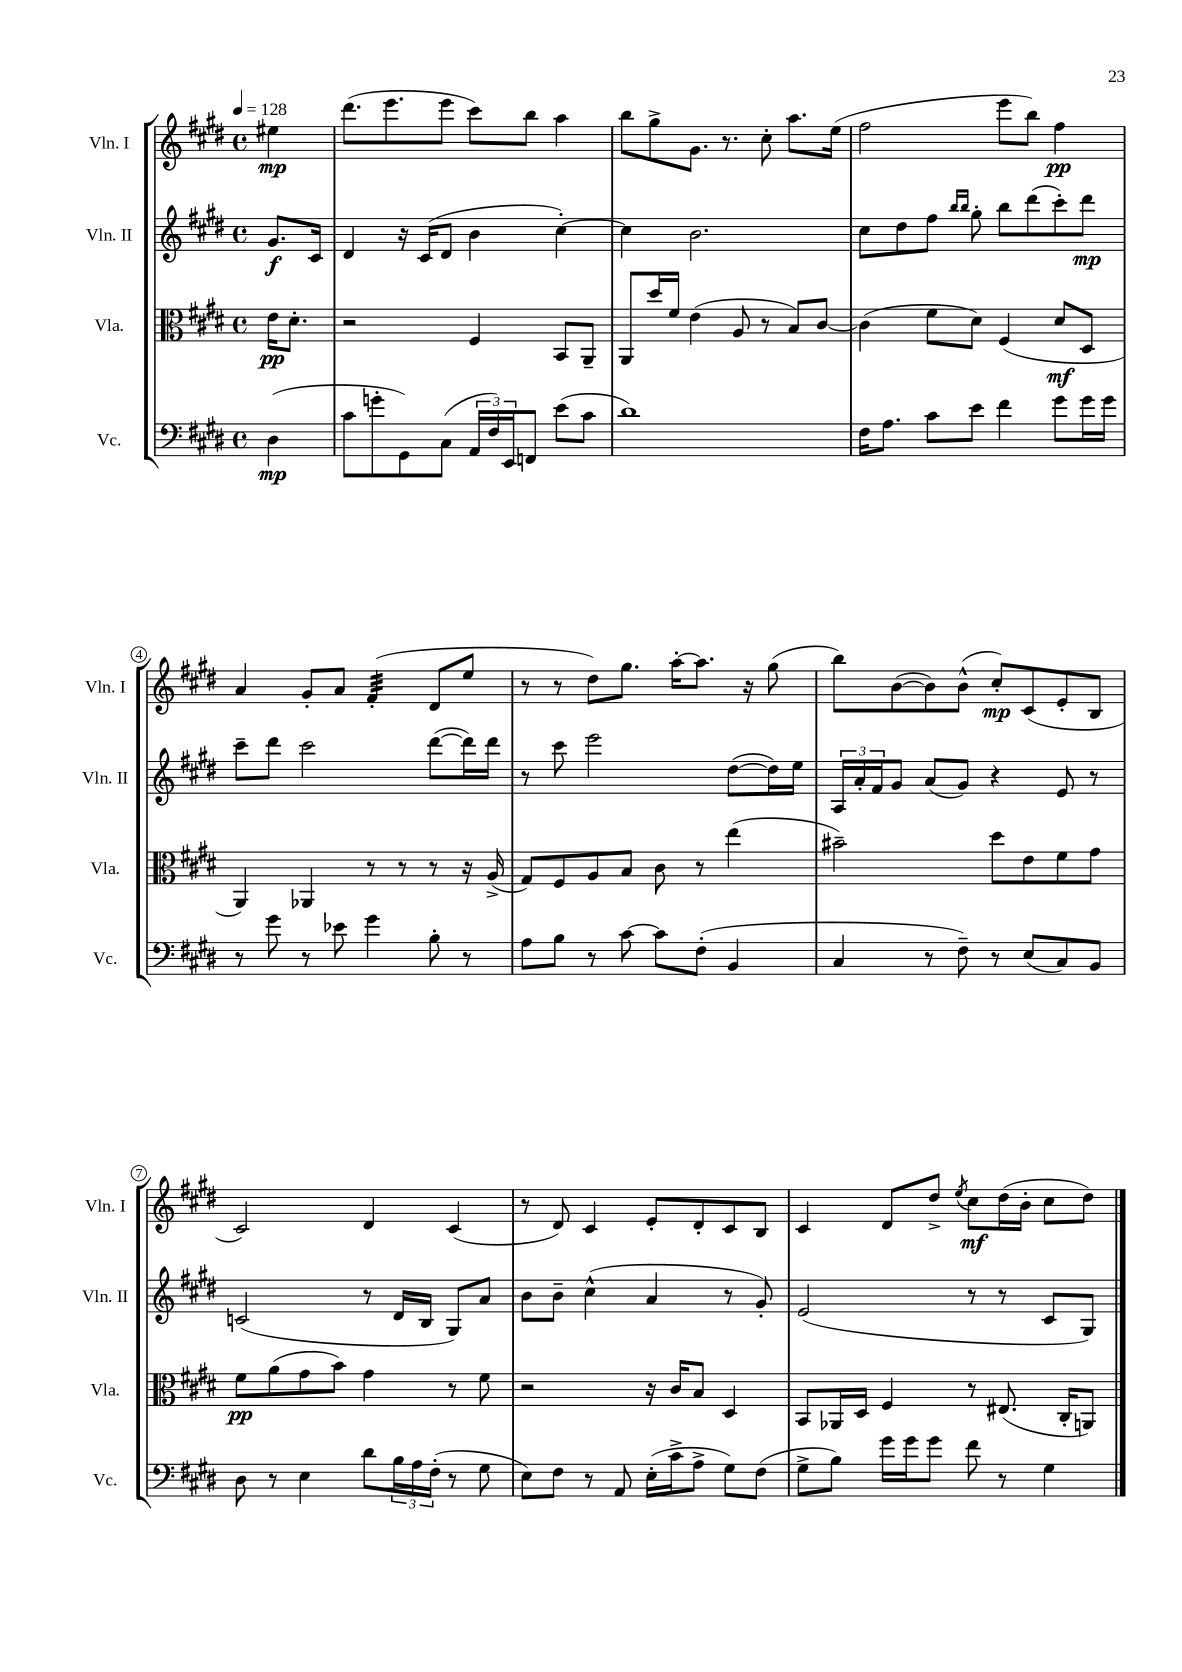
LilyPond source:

<<
\new StaffGroup <<
\new Staff = "s0" \with { instrumentName = "Vln. I" shortInstrumentName = "Vln. I" } {
    \clef treble \key e \major \defaultTimeSignature \time 4/4 \partial 4 \tempo 4 = 128
    eis''4\mp |
    dis'''8.( e'''8. e'''8 cis'''8) b''8 a''4 |
    b''8 gis''8-> gis'8. r8. cis''8-. a''8. e''16( |
    fis''2 e'''8 b''8) fis''4\pp |
    a'4 gis'8-. a'8 fis'4:32-.( dis'8 e''8 |
    r8 r8 dis''8) gis''8. a''16~-. a''8. r16 gis''8( |
    b''8) b'8~( b'8) b'8-^( cis''8-.\mp) cis'8( e'8-. b8 |
    cis'2) dis'4 cis'4( |
    r8 dis'8) cis'4 e'8-. dis'8-. cis'8 b8 |
    cis'4 dis'8 dis''8-> \acciaccatura { e''8 } cis''8\mf dis''16( b'16-. cis''8 dis''8) \bar "|." |
}
\new Staff = "s1" \with { instrumentName = "Vln. II" shortInstrumentName = "Vln. II" } {
    \clef treble \key e \major \defaultTimeSignature \time 4/4 \partial 4
    gis'8.\f cis'16 |
    dis'4 r16 cis'16( dis'8 b'4 cis''4~-.) |
    cis''4 b'2. |
    cis''8 dis''8 fis''8 \grace { b''16 b''16 } gis''8-. b''8 dis'''8( cis'''8-.) dis'''8\mp |
    cis'''8-- dis'''8 cis'''2 dis'''8~( dis'''16) dis'''16 |
    r8 cis'''8 e'''2 dis''8~( dis''16) e''16 |
    \tuplet 3/2 { a16 a'16-. fis'16 } gis'8 a'8( gis'8) r4 e'8 r8 |
    c'2( r8 dis'16 b16 gis8) a'8 |
    b'8 b'8-- cis''4-^( a'4 r8 gis'8-.) |
    e'2( r8 r8 cis'8 gis8) \bar "|." |
}
\new Staff = "s2" \with { instrumentName = "Vla." shortInstrumentName = "Vla." } {
    \clef alto \key e \major \defaultTimeSignature \time 4/4 \partial 4
    e'16\pp dis'8.-. |
    r2 fis4 b,8 a,8-- |
    a,8 dis''16 fis'16 e'4( a8 r8 b8) cis'8~ |
    cis'4( fis'8 dis'8) fis4( dis'8\mf dis8 |
    a,4) aes,4 r8 r8 r8 r16 a16->( |
    gis8) fis8 a8 b8 cis'8 r8 e''4( |
    bis'2--) dis''8 e'8 fis'8 gis'8 |
    fis'8\pp a'8( gis'8 b'8) gis'4 r8 fis'8 |
    r2 r16 cis'16 b8 dis4 |
    b,8 aes,16 dis16 fis4 r8 eis8.( cis16-. a,8) \bar "|." |
}
\new Staff = "s3" \with { instrumentName = "Vc." shortInstrumentName = "Vc." } {
    \clef bass \key e \major \defaultTimeSignature \time 4/4 \partial 4
    dis4\mp( |
    cis'8 g'8-. gis,8) cis8( \tuplet 3/2 { a,16 fis16) e,16 } f,8 e'8( cis'8 |
    dis'1) |
    fis16 a8. cis'8 e'8 fis'4 gis'8 gis'16 gis'16 |
    r8 gis'8 r8 ees'8 gis'4 b8-. r8 |
    a8 b8 r8 cis'8~ cis'8 fis8-.( b,4 |
    cis4 r8 fis8--) r8 e8( cis8) b,8 |
    dis8 r8 e4 dis'8 \tuplet 3/2 { b16 a16 fis16-.( } r8 gis8 |
    e8) fis8 r8 a,8 e16-.( cis'16-> a8-> gis8) fis8( |
    gis8-> b8) gis'16 gis'16 gis'8 fis'8 r8 gis4 \bar "|." |
}
>>
>>
\layout { \context { \Score \override BarNumber.stencil = #(make-stencil-circler 0.1 0.3 ly:text-interface::print) } }
